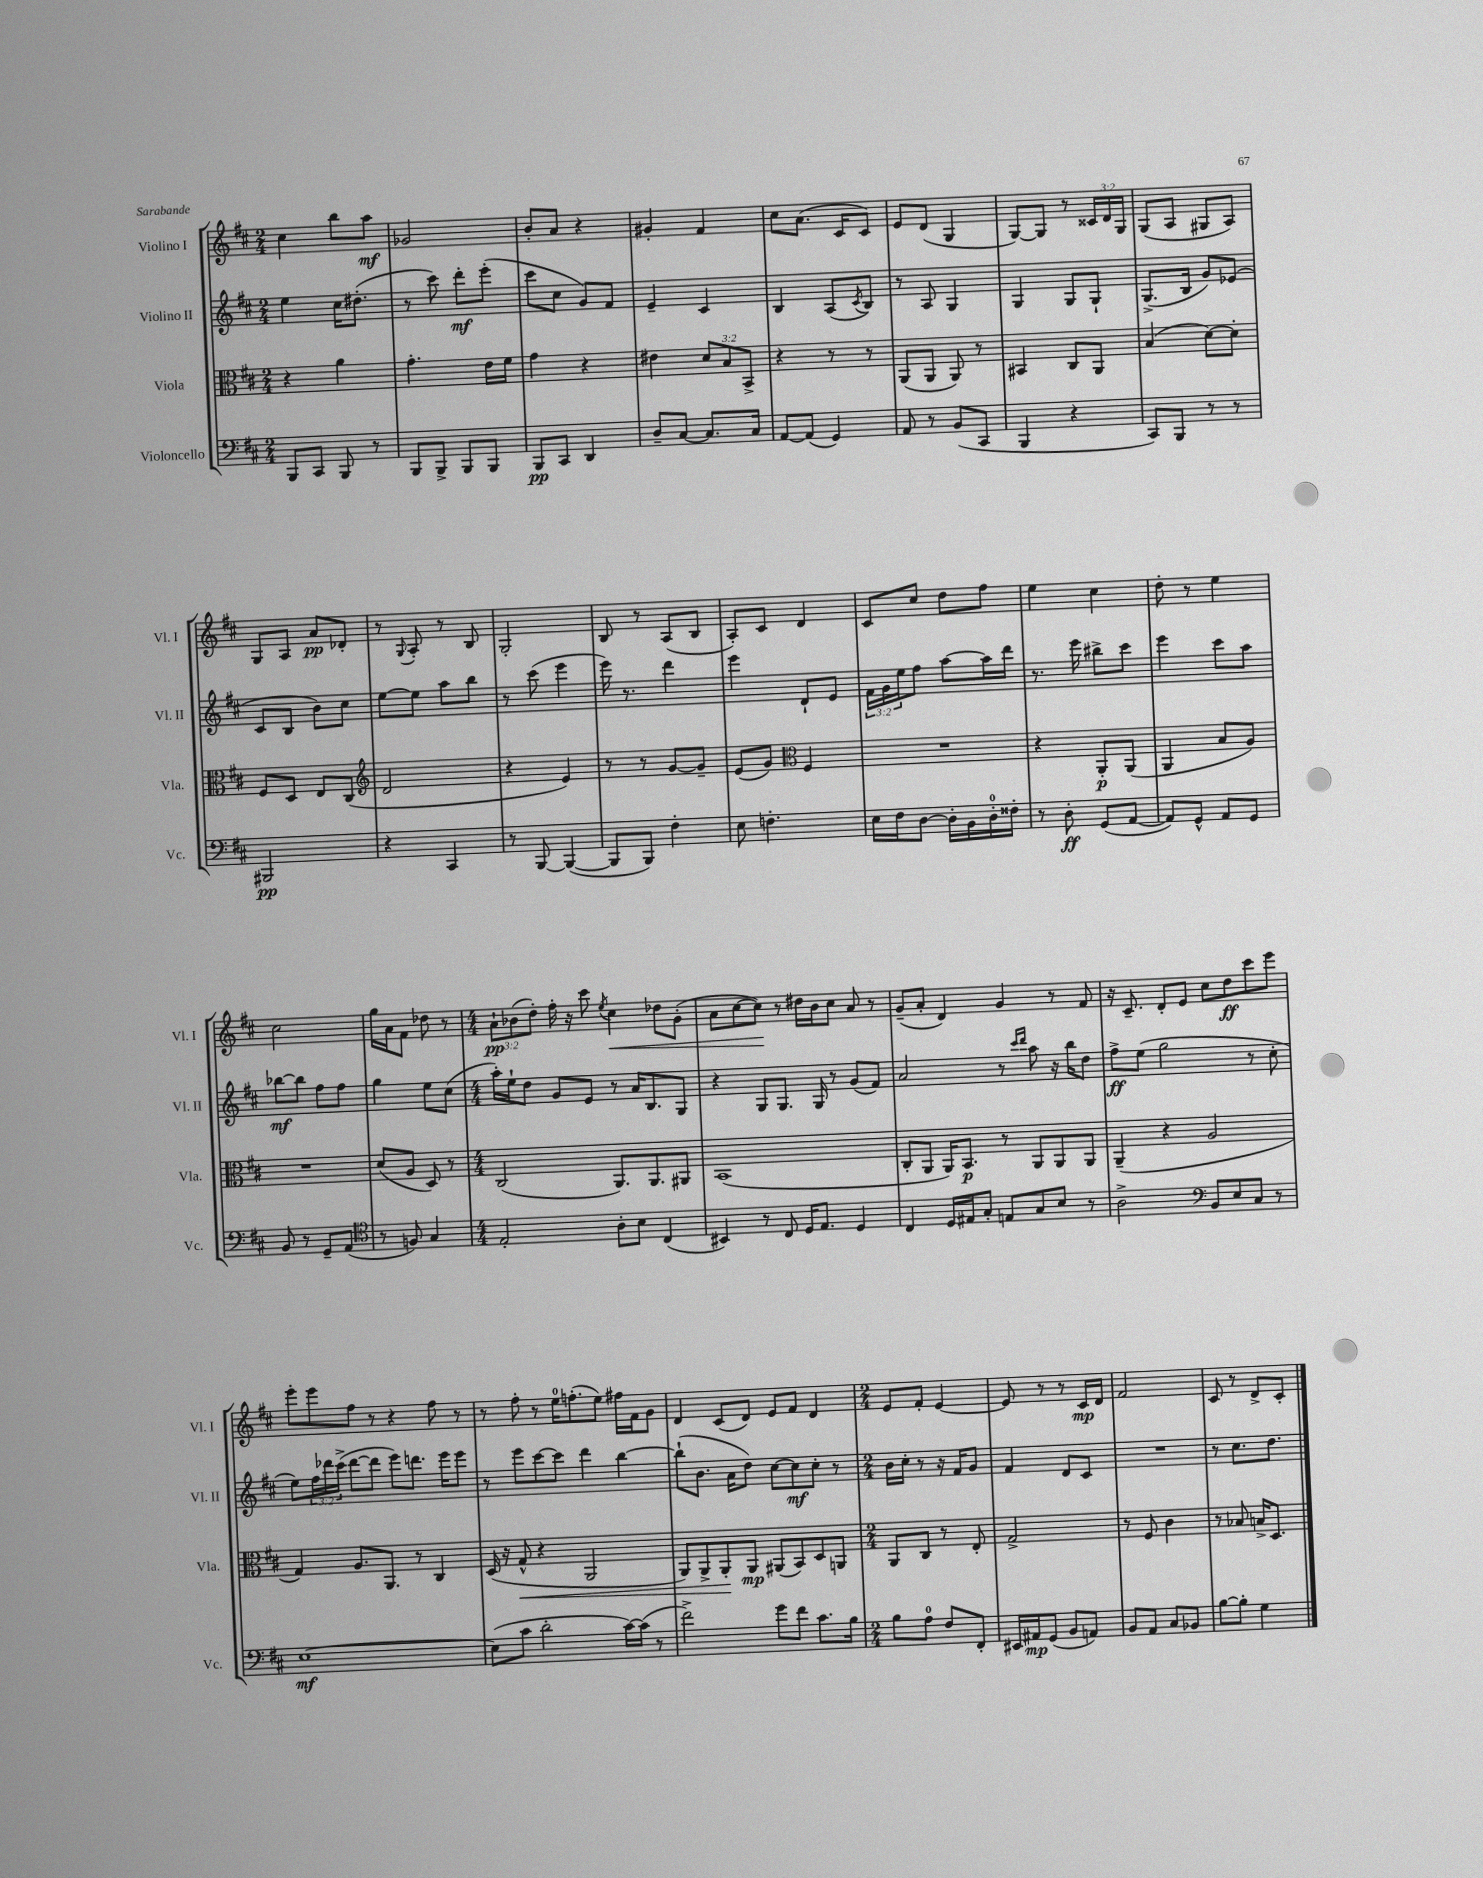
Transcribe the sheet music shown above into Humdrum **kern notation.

**kern	**kern	**kern	**kern
*staff4	*staff3	*staff2	*staff1
*clefF4	*clefC3	*clefG2	*clefG2
*k[f#c#]	*k[f#c#]	*k[f#c#]	*k[f#c#]
*M2/4	*M2/4	*M2/4	*M2/4
8BBB	4r	4ee	4cc#
8CC#	.	.	.
8BBB	4a	16cc#	8bb
.	.	(8.dd#'	.
8r	.	.	8aa
=	=	=	=
8BBB	4.g'	8r	2g-
8BBB^	.	8ccc#)	.
8BBB	.	8ddd'	.
8BBB	16e	(8eee'	.
.	16f#	.	.
=	=	=	=
8BBB	4g	8ccc#	8b'
8CC#	.	8cc#	8a
4DD	4r	8g)	4r
.	.	8f#	.
=	=	=	=
8D~	4e#	4e~	4g#'
[8C#	.	.	.
8.C#]	12d	4c#	4f#
.	12B	.	.
.	12BB^	.	.
16C#	.	.	.
=	=	=	=
[8AA	4r	4B	8cc#
(8AA]	.	.	(8.a
4GG)	8r	(8A	.
.	.	.	16c#
.	.	8qc#	.
.	8r	8B)	8c#)
=	=	=	=
8AA	(8AA	8r	8e
8r	8AA	8A	(8d
(8BB	8AA)	4G	4G
8CC#	8r	.	.
=	=	=	=
4BBB	4BB#	4G	[8G)
.	.	.	8G]
4r	8C#	8G	8r
.	8AA	8G`	24c##
.	.	.	24d
.	.	.	24G
=	=	=	=
8CC#)	(4B	(8.G^	(8G
8BBB	.	.	8A
.	.	16B	.
8r	[8d)	8g)	8G#
8r	8d']	(8e-	8A)
=	=	=	=
2BBB#	8F#	8c#	8G
.	8D	8B	8A
.	8E	8b)	8a
.	(8C#	8cc#	8d-'
=	=	=	=
*	*clefG2	*	*
4r	2d	[8ee	8r
.	.	.	8qqG
.	.	8ee]	8A'
4CC#	.	8aa	8r
.	.	8bb	8B
=	=	=	=
8r	4r	8r	2G'
[8BBB	.	(8ccc#	.
(4BBB_	4e)	4eee	.
=	=	=	=
8BBB]	8r	16eee)	8B
.	.	8.r	.
8BBB)	8r	.	8r
4F#'	[8g	4ddd	(8A
.	8g~]	.	8B
=	=	=	=
8E	(8e	4eee	8A')
4.F'	8g)	.	8c#
*	*clefC3	*	*
.	4F#	8d`	4d
.	.	8e	.
=	=	=	=
16E	2r	24f#	8c#
.	.	24g	.
16F#	.	.	.
.	.	24ee	.
[8D	.	8ff#	8cc#
16D']	.	[8aa	8dd
16BB	.	.	.
16D'	.	16aa]	8ff#
16F##'	.	16ddd	.
=	=	=	=
8r	4r	8.r	4ee
8D'	.	.	.
.	.	16eee	.
(8GG	8AA'	8bb#^	4cc#
[8AA	(8AA	8ccc#	.
=	=	=	=
8AA])	4AA	4eee	8dd'
8GG^^	.	.	8r
8AA	8B	8ccc#	4ee
8GG	8A)	8aa	.
=	=	=	=
8BB	2r	[8bb-	2cc#
8r	.	8bb-]	.
8GG~	.	8ff#	.
(8AA	.	8ff#	.
=	=	=	=
*clefC4	*	*	*
8r	(8d	4gg	16gg
.	.	.	16a
8F)	8A	.	8f#
4G	8D)	8ee	8dd-
.	8r	(8cc#	8r
=	=	=	=
*M4/4	*M4/4	*M4/4	*M4/4
2E'	(2C#	16aa')	12a`
.	.	16ee`	.
.	.	.	(12b-
.	.	8dd	.
.	.	.	12dd')
.	.	8g	16ff#'
.	.	.	16r
.	.	8e	8ccc#
.	.	.	8qee
8A'	8.AA)	8r	4cc#
8B	.	16a	.
.	8.AA	8.B	.
(4C#	.	.	8dd-
.	8AA#	8G	(8g'
=	=	=	=
4BB#)	(1BB	4r	8a
.	.	.	[8cc#
8r	.	8G	8cc#])
8C#	.	8.G	8r
16D	.	.	16dd#
8.E	.	16G	16b
.	.	8r	8cc#
4D	.	(8g	8a
.	.	8f#)	8r
=	=	=	=
4C#	8C#'	2a	(8g~
.	8AA	.	8a'
16D	16AA)	.	4d)
16E#	8.BB	.	.
8G'	.	.	.
8E	8r	8r	4g
.	.	16qqccc#	.
.	.	16qqddd	.
8G	8AA	8aa	.
8B	8AA	16r	8r
.	.	16bb	.
8r	8AA	8dd	8f#
=	=	=	=
2A^	(4AA~	8ff#^	16r
.	.	.	8.c#~
.	.	(8ee	.
.	4r	2gg	8d'
.	.	.	8e
*clefF4	*	*	*
8BB	2A	.	8cc#
8E	.	.	8dd
8C#	.	8r	8ccc#
8r	.	8cc#'	8eee
=	=	=	=
[1E	4G)	8ee)	8eee'
.	.	24ff#	8eee
.	.	24ddd-	.
.	.	(24ccc#^	.
.	8.A	[8ddd-	8ff#
.	.	8ddd-]	8r
.	8.AA	.	.
.	.	8eee)	4r
.	8r	8.ddd	.
.	4C#	.	8ff#
.	.	16eee	.
.	.	8eee	8r
=	=	=	=
(8E]	(16D	8r	8r
.	16r	.	.
8c#	8G^^	8eee	8ff#'
2d'	4r	[8ccc#	8r
.	.	8ccc#]	16ee
.	.	.	(8.ff'
.	2AA	4ddd	.
.	.	.	8ee)
[16c#)	.	[4bb	16ff#
(16c#]	.	.	16f#
8r	.	.	8g
=	=	=	=
2f#^)	8AA)	(8bb`]	4d
.	8AA^	8.b	.
.	8AA'	.	(8c#
.	.	16a	.
.	8AA	8dd)	8d)
8g	(8AA#	[8cc#	8e
8f#	8BB)	8cc#]	8f#
8.c#	8D	8cc#'	4d
.	8AA	8r	.
16B	.	.	.
=	=	=	=
*M2/4	*M2/4	*M2/4	*M2/4
8B	8AA	16b	8e
.	.	16cc#'	.
8A	8C#	8r	8f#'
8F#	8r	16r	[4e
.	.	16f#	.
8FF#'	8E'	8g	.
=	=	=	=
16EE#	2G^	4f#	8e]
16AA#	.	.	.
(8GG	.	.	8r
8BB	.	8d	8r
8AA)	.	8c#	16c#
.	.	.	16d
=	=	=	=
8BB	8r	2r	2f#
8AA	8F#	.	.
8C#	4c#	.	.
8BB-	.	.	.
=	=	=	=
[8B	8r	8r	8c#
8B']	8B-	8.cc#	8r
4G	16B^	.	8d^
.	8.D	8.dd	.
.	.	.	8c#'
==	==	==	==
*-	*-	*-	*-
